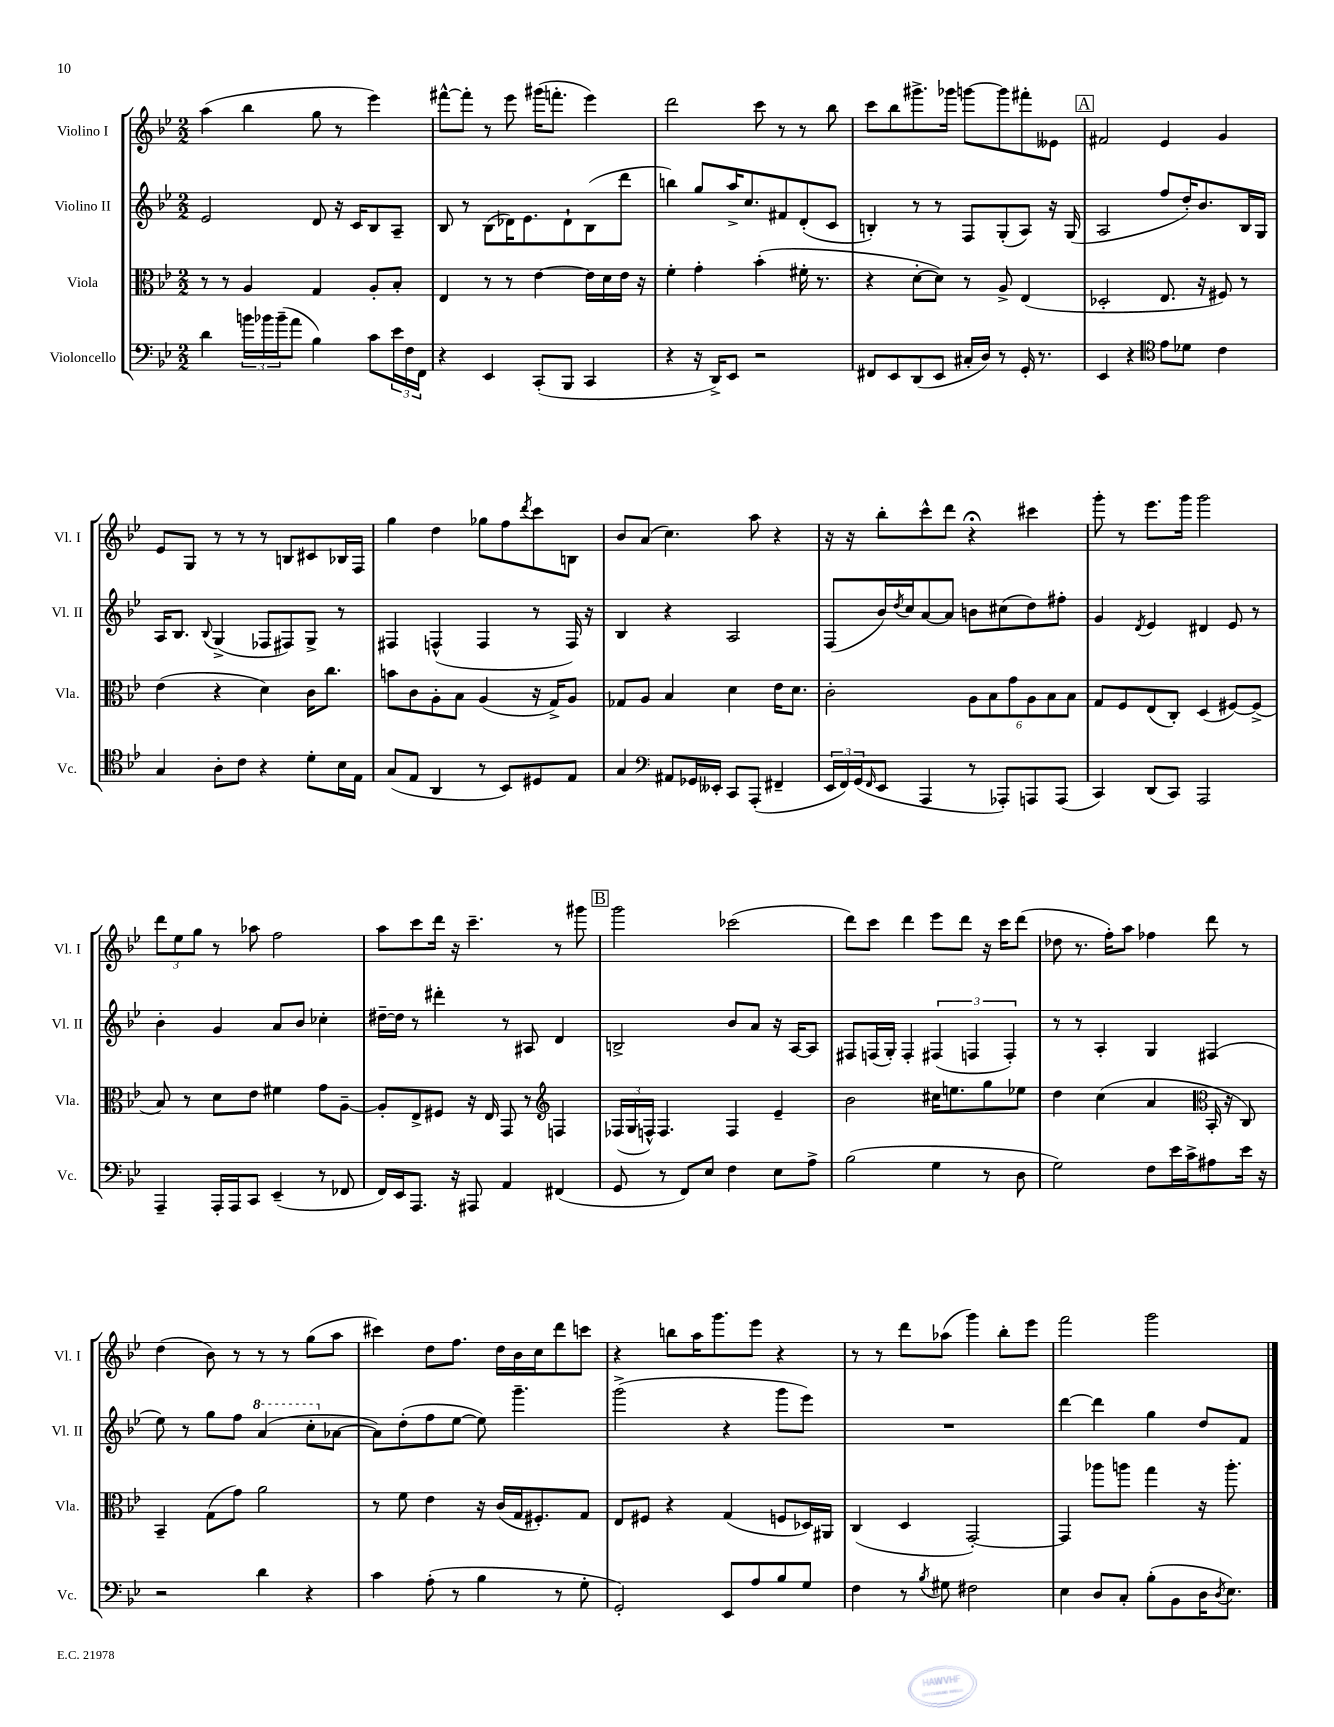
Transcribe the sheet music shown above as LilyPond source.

<<
\new StaffGroup <<
\new Staff = "s0" \with { instrumentName = "Violino I" shortInstrumentName = "Vl. I" } {
    \clef treble \key bes \major \numericTimeSignature \time 2/2
    a''4( bes''4 g''8 r8 ees'''4) |
    fis'''8~-^ fis'''8-. r8 ees'''8 gis'''16( f'''8.-. ees'''4) |
    d'''2 c'''8 r8 r8 bes''8 |
    c'''8 bes''8 gis'''8.-> ges'''16 g'''8~ g'''8 fis'''8-. eeses'8 |
    \mark \markup { \box "A" } fis'2 ees'4 g'4 |
    ees'8 g8 r8 r8 r8 b8 cis'8 bes16 f16 |
    g''4 d''4 ges''8 f''8 \acciaccatura { d'''8 } c'''8 b8 |
    bes'8 a'8( c''4.) a''8 r4 |
    r16 r16 bes''8-. c'''8-^ d'''8 r4\fermata cis'''4 |
    g'''8-. r8 ees'''8. g'''16 g'''2 |
    \tuplet 3/2 { d'''8 ees''8 g''8 } r8 aes''8 f''2 |
    a''8 c'''8 d'''16 r16 c'''4.-- r8 gis'''8 |
    \mark \markup { \box "B" } g'''2 ces'''2( |
    d'''8) c'''8 d'''4 ees'''8 d'''8 r16 c'''16 d'''8( |
    des''8 r8. f''16-.) a''8 fes''4 d'''8 r8 |
    d''4( bes'8) r8 r8 r8 g''8( a''8 |
    cis'''4) d''8 f''8. d''16 bes'16 c''16 d'''8 c'''8 |
    r4 b''8 a''16 g'''8. ees'''8 r4 |
    r8 r8 d'''8 aes''8( g'''4) bes''8-. ees'''8 |
    f'''2 g'''2 \bar "|." |
}
\new Staff = "s1" \with { instrumentName = "Violino II" shortInstrumentName = "Vl. II" } {
    \clef treble \key bes \major \numericTimeSignature \time 2/2
    ees'2 d'8 r16 c'16 bes8 a8-- |
    bes8 r8 bes8( des'16) ees'8. des'8-! bes8( d'''8 |
    b''4) g''8 a''16-> c''8. fis'8 d'8-.( c'8 |
    b4-.) r8 r8 f8 g8-.( a8) r16 g16( |
    \mark \markup { \box "A" } a2 f''8 d''16-.) bes'8. bes16 g16 |
    a16 bes8. \appoggiatura { bes8 } g4->( fes8 fis8) g8-> r8 |
    fis4 f4-^( f4 r8 f16) r16 |
    bes4 r4 a2 |
    f8( bes'16) \acciaccatura { d''8 } c''16 a'8~ a'8 b'8 cis''8( d''8) fis''8-. |
    g'4 \acciaccatura { d'8 } ees'4 dis'4 ees'8 r8 |
    bes'4-. g'4 a'8 bes'8 ces''4-. |
    dis''16~-- dis''16 r8 dis'''4-. r8 ais8 d'4 |
    \mark \markup { \box "B" } b2-> bes'8 a'8 r16 a16~ a8 |
    fis8 f16( g16-.) f4-. \tuplet 3/2 { fis4( f4 f4-.) } |
    r8 r8 a4-. g4 fis4( |
    ees''8) r8 g''8 f''8 \ottava #1 a''4( c'''8-. \ottava #0 aes'8~ |
    aes'8) d''8-.( f''8 ees''8~ ees''8) g'''4.-- |
    g'''2->( r4 g'''8 ees'''8) |
    R1 |
    d'''4~ d'''4 g''4 d''8 f'8 \bar "|." |
}
\new Staff = "s2" \with { instrumentName = "Viola" shortInstrumentName = "Vla." } {
    \clef alto \key bes \major \numericTimeSignature \time 2/2
    r8 r8 a4 g4 a8-. bes8-. |
    ees4 r8 r8 ees'4~ ees'16 d'16 ees'16 r16 |
    f'4-. g'4-. bes'4-.( fis'16-. r8. |
    r4 d'8~-. d'8) r8 a8-> ees4( |
    \mark \markup { \box "A" } des2-. ees8. r16 fis8) r8 |
    ees'4( r4 d'4) c'16 c''8. |
    b'8 c'8 a8-. bes8 a4( r16 g16->) a8 |
    ges8 a8 bes4 d'4 ees'16 d'8. |
    c'2-. \tuplet 6/4 { a8 bes8 g'8 a8 bes8 bes8 } |
    g8 f8 ees8( c8-.) d4( fis8~) fis8->( |
    bes8) r8 d'8 ees'8 fis'4 g'8 a8~-- |
    a8-. ees8-> fis8 r16 ees16 g,8 r8 \clef treble f4 |
    \mark \markup { \box "B" } \tuplet 3/2 { fes16( g16 f16-^) } f4. f4 ees'4-- |
    bes'2 cis''16 e''8. g''8 ees''8 |
    d''4 c''4( a'4 \clef alto bes,16-. r16 c8) |
    bes,4-- g8( g'8) a'2 |
    r8 f'8 ees'4 r16 c'16( g16 fis8.-.) g8 |
    ees8 fis8 r4 g4( f8 des16) ais,16 |
    c4( d4 g,2~-.) |
    g,4 aes''8 a''8 g''4 r16 a''8.-. \bar "|." |
}
\new Staff = "s3" \with { instrumentName = "Violoncello" shortInstrumentName = "Vc." } {
    \clef bass \key bes \major \numericTimeSignature \time 2/2
    d'4 \tuplet 3/2 { b'16 bes'16 bes'16--( } a'8 bes4) c'8 \tuplet 3/2 { ees'16 f16 f,16 } |
    r4 ees,4 c,8-.( bes,,8 c,4 |
    r4 r16 d,16->) ees,8 r2 |
    fis,8 ees,8 d,8( ees,8 cis16-. d16) r8 g,16-. r8. |
    \mark \markup { \box "A" } ees,4 r4 \clef tenor ees'8 des'8 c'4 |
    g4 a8-. c'8 r4 d'8-. bes16 ees16 |
    g8( ees8 a,4 r8 bes,8) dis8 ees8 |
    g4 \clef bass ais,8 ges,16 eeses,16-. c,8 a,,8-.( fis,4-- |
    \tuplet 3/2 { ees,16 f,16) g,16( } \grace { f,16 } ees,8 a,,4 r8 aes,,8-.) a,,8 a,,8( |
    c,4) d,8( c,8) a,,2 |
    a,,4-- a,,16-. a,,16 c,8 ees,4--( r8 fes,8 |
    f,16) ees,16 a,,8. r16 ais,,8 a,4 fis,4( |
    \mark \markup { \box "B" } g,8 r8 f,8) ees8 f4 ees8 a8-> |
    bes2( g4 r8 d8 |
    g2) f8 ees'16 c'16-> ais8 ees'16 r16 |
    r2 d'4 r4 |
    c'4 a8-.( r8 bes4 r8 g8-. |
    g,2-.) ees,8 a8 bes8 g8 |
    f4 r8 \acciaccatura { bes8 } gis8 fis2 |
    ees4 d8 c8-. bes8-.( bes,8 d16 \acciaccatura { d8 } ees8.) \bar "|." |
}
>>
>>
\layout { \context { \Score \remove "Bar_number_engraver" } }
